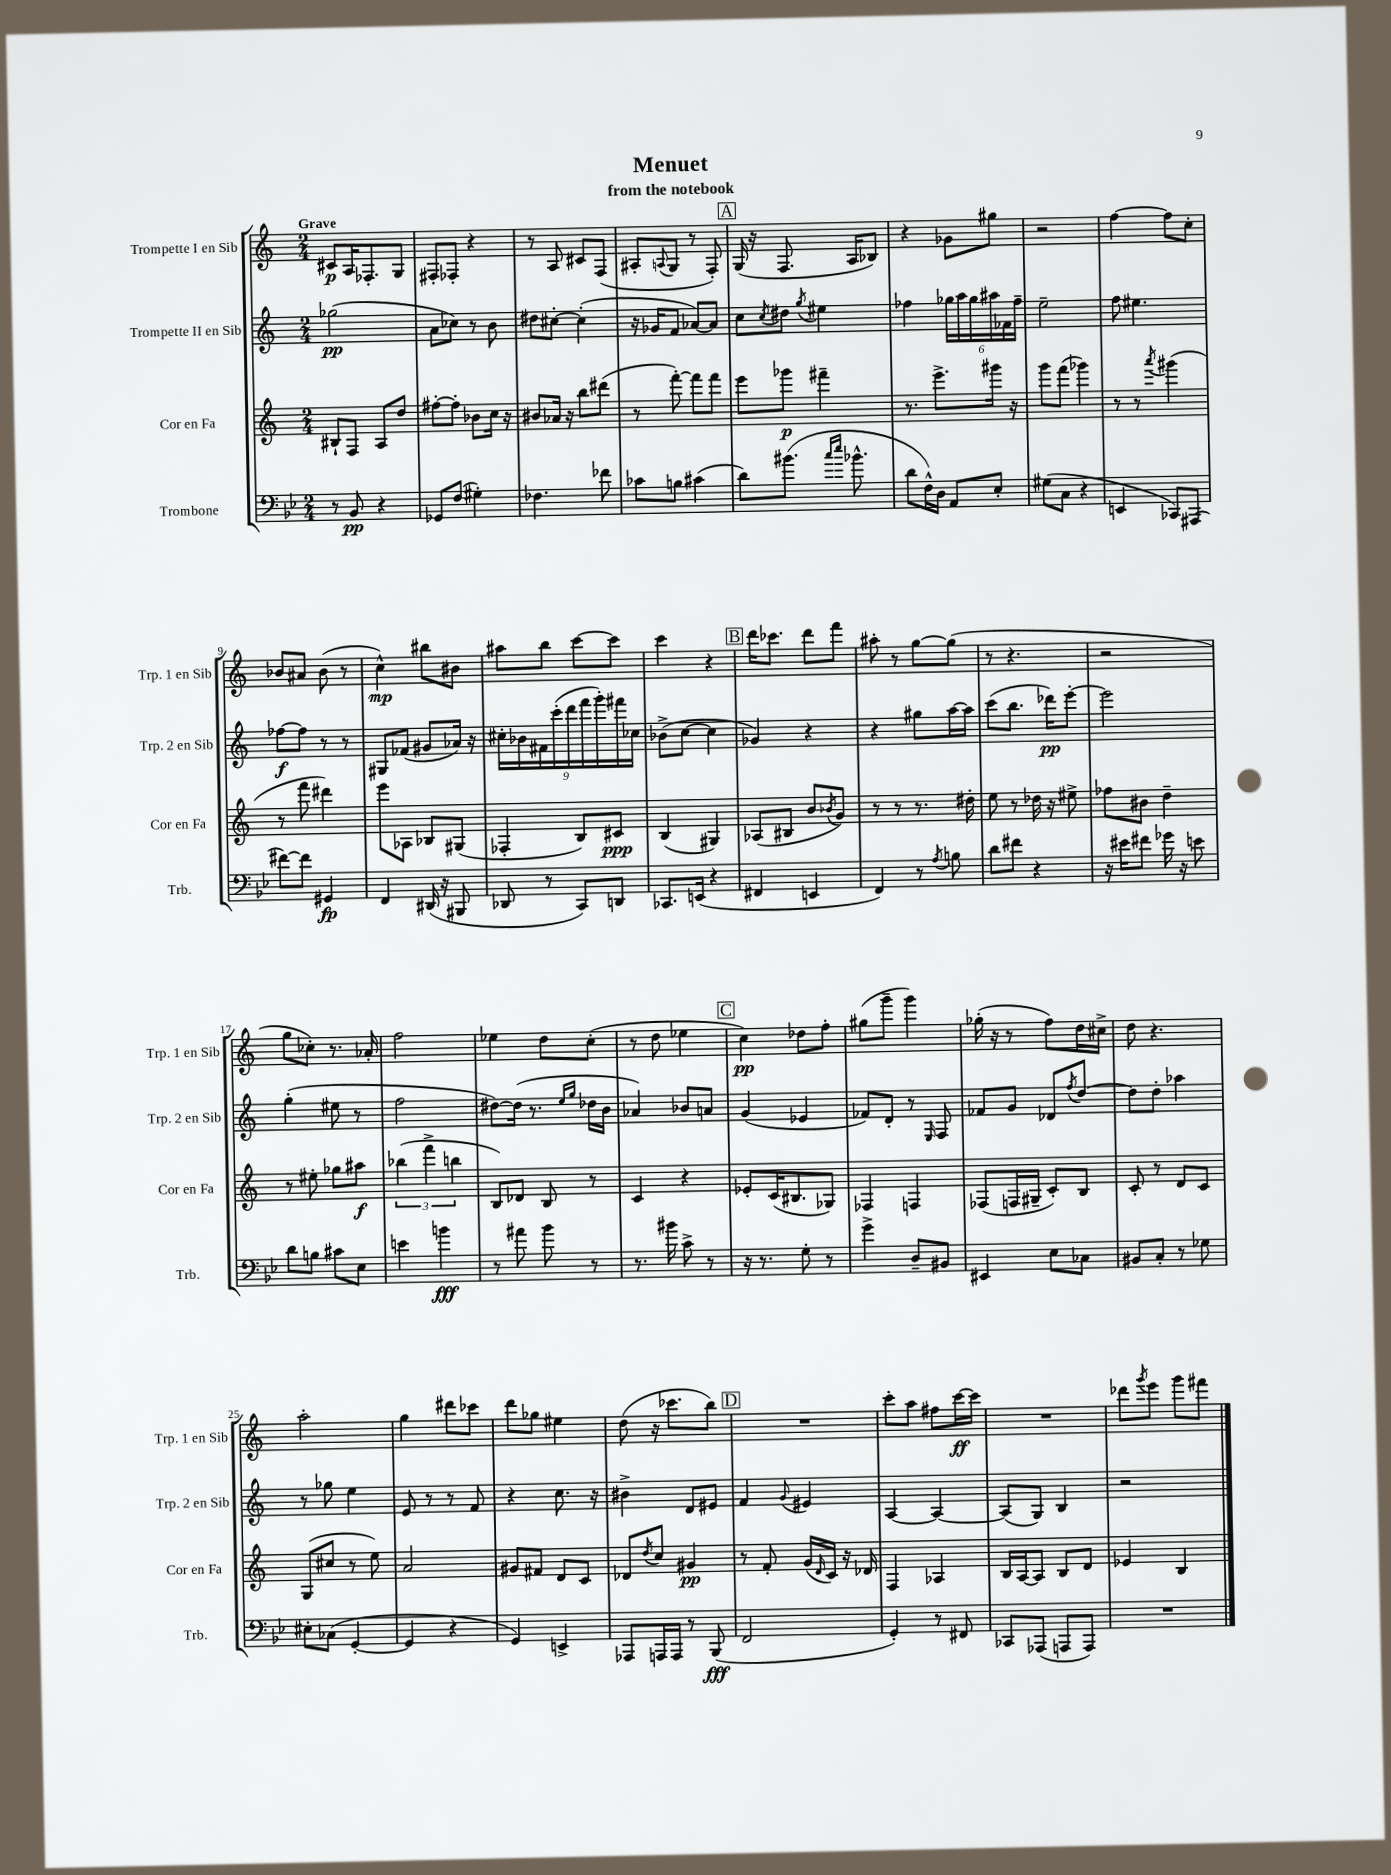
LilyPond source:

\header { title = "Menuet" subtitle = "from the notebook" }
<<
\new StaffGroup <<
\new Staff = "s0" \with { instrumentName = "Trompette I en Sib" shortInstrumentName = "Trp. 1 en Sib" } {
    \clef treble \key c \major \numericTimeSignature \time 2/4 \tempo "Grave"
    cis'8\p a16 fes8.-. g8 |
    fis8-. fes8-. r4 |
    r8 a8 cis'8 f8( |
    ais8-. \appoggiatura { a8 } g8 r8 f8-.) |
    \mark \markup { \box "A" } g16( r16 f8. a16 bes8) |
    r4 ges'8 gis''8 |
    r2 |
    f''4~ f''8 c''8-. |
    bes'8 ais'8 bes'8( r8 |
    c''4-^\mp) bis''8 bis'8 |
    ais''8 b''8 c'''8~ c'''8 |
    c'''4 r4 |
    \mark \markup { \box "B" } d'''16 ces'''8. d'''8 f'''8 |
    ais''8-. r8 g''8~ g''8( |
    r8 r4. |
    r2 |
    g''8 ces''8-.) r8. aes'16-. |
    f''2 |
    ees''4 d''8 c''8-.( |
    r8 d''8 ees''4 |
    \mark \markup { \box "C" } c''4\pp) des''8 f''8-. |
    gis''8( g'''8-- g'''4) |
    ges''16-.( r16 r8 f''8) d''16 cis''16-> |
    d''8 r4. |
    a''2-. |
    g''4 dis'''8 ces'''8 |
    d'''8 ges''8 eis''4 |
    d''8( r16 ces'''8. b''8) |
    \mark \markup { \box "D" } R2 |
    c'''8-. a''8 fis''8 c'''16~\ff c'''16 |
    R2 |
    des'''8 \acciaccatura { g'''8 } e'''8 g'''8 fis'''8 \bar "|." |
}
\new Staff = "s1" \with { instrumentName = "Trompette II en Sib" shortInstrumentName = "Trp. 2 en Sib" } {
    \clef treble \key c \major \numericTimeSignature \time 2/4
    ges''2\pp( |
    a'8 ces''8) r8 b'8 |
    dis''8 cis''8~-. cis''4-.( |
    r16 ges'16 f'8 aes'8~) aes'8 |
    \mark \markup { \box "A" } c''8 \acciaccatura { c''8 } dis''8 \acciaccatura { g''8 } eis''4 |
    fes''4 \tuplet 6/4 { ges''16 a''16 ges''16 ais''16 fes'16 fes''16-- } |
    e''2-- |
    f''8 eis''4. |
    fes''8~\f fes''8 r8 r8 |
    gis8 fes'8( gis'8 aes'16) r16 |
    \tuplet 9/8 { cis''16-. bes'16 fis'16 c'''16-.( d'''16 f'''16 g'''16-.) fis'''16 ces''16 } |
    bes'8->( c''8~ c''4 |
    \mark \markup { \box "B" } ges'4) r4 |
    r4 gis''8 a''16~ a''16 |
    c'''8( b''8. des'''16\pp) e'''8~-. |
    e'''2 |
    g''4-.( eis''8 r8 |
    f''2 |
    dis''8~) dis''16( r8. \grace { e''16 g''16 } des''16 b'16 |
    aes'4) bes'8 a'8 |
    \mark \markup { \box "C" } g'4( ees'4 |
    fes'8) d'8-. r8 \grace { e16 } f8 |
    fes'8 g'8 des'8 \acciaccatura { f''8 } d''8~ |
    d''8 d''8-. aes''4 |
    r8 ges''8 e''4 |
    e'8 r8 r8 f'8 |
    r4 c''8. r16 |
    bis'4-> d'8 eis'8 |
    \mark \markup { \box "D" } f'4 \appoggiatura { g'8 } eis'4 |
    a4~ a4~ |
    a8( g8) b4 |
    r2 \bar "|." |
}
\new Staff = "s2" \with { instrumentName = "Cor en Fa" shortInstrumentName = "Cor en Fa" } {
    \clef treble \key c \major \numericTimeSignature \time 2/4
    bis8-! f8 a8 d''8 |
    fis''8~-. fis''8-. bes'8 c''16 r16 |
    bis'8 aes'16 r16 b''8 dis'''8( |
    r8 f'''8~-.) f'''8 f'''8 |
    \mark \markup { \box "A" } e'''8 ges'''8\p fis'''4-- |
    r8. e'''8.-> gis'''16 r16 |
    g'''8 f'''8( ges'''4) |
    r8 r8 \acciaccatura { a'''8 } gis'''4( |
    r8 f'''8 dis'''4) |
    e'''8 aes8 bes8 gis8( |
    fes4-. b8) cis'8\ppp |
    b4( gis4) |
    \mark \markup { \box "B" } aes8( bis8 b'8 \acciaccatura { bes'8 } g'8) |
    r8 r8 r8. dis''16-. |
    e''8 r8 des''16 r16 eis''8-> |
    fes''8 bis'8 d''4-- |
    r8 eis''8-. ges''8 ais''8\f |
    \tuplet 3/2 { bes''4( f'''4-> b''4 } |
    b8) des'8 b8 r8 |
    c'4 r4 |
    \mark \markup { \box "C" } ees'8-. c'16( bis8. ges8) |
    fes4 f4 |
    fes8( f16 gis16-- c'8-.) b8 |
    c'8-. r8 d'8 c'8 |
    g8( cis''8 r8 e''8) |
    a'2 |
    gis'8 fis'8 d'8 c'8 |
    des'8 \acciaccatura { d''8 } c''8 gis'4\pp |
    \mark \markup { \box "D" } r8 f'8-. g'16( \grace { d'16 } c'16) r16 des'16 |
    f4 aes4 |
    b16 a16~ a8 b8 d'8 |
    ees'4 b4 \bar "|." |
}
\new Staff = "s3" \with { instrumentName = "Trombone" shortInstrumentName = "Trb." } {
    \clef bass \key bes \major \numericTimeSignature \time 2/4
    r8 bes,8\pp r4 |
    ges,8 f8( gis4-.) |
    fes4. fes'8 |
    ces'8 b8 cis'4( |
    \mark \markup { \box "A" } d'8) bis'8.( \grace { c''16 ees''16 } bes'8.-^ |
    d'8 f16-^) d16 a,8 ees8-. |
    gis8( c8 r4 |
    e,4 ces,8) ais,,8( |
    fis'8~) fis'8 gis,4\fp |
    f,4 dis,16( r16 bis,,8 |
    des,8 r8 c,8) d,8 |
    ces,8. e,16( r4 |
    \mark \markup { \box "B" } fis,4 e,4 |
    f,4) r8 \acciaccatura { a8 } b8 |
    d'8 fis'8 r4 |
    r16 eis'16 fis'8 ges'16 r16 e'8 |
    d'8 b8 cis'8 ees8 |
    e'4 b'4\fff |
    r8 ais'8 bes'8 r8 |
    r8. bis'16 c'8-> r8 |
    \mark \markup { \box "C" } r16 r8. g8-. r8 |
    g'4-> d8-- bis,8 |
    eis,4 ees8 ces8 |
    bis,8 c8-. r8 ges8 |
    eis8-. ces8( g,4~-. |
    g,4 r4 |
    g,4) e,4-> |
    aes,,8 a,,16 a,,16 r8 bes,,8\fff( |
    \mark \markup { \box "D" } f,2 |
    g,4-.) r8 fis,8 |
    ces,8 aes,,8( a,,8 a,,8) |
    R2 \bar "|." |
}
>>
>>
